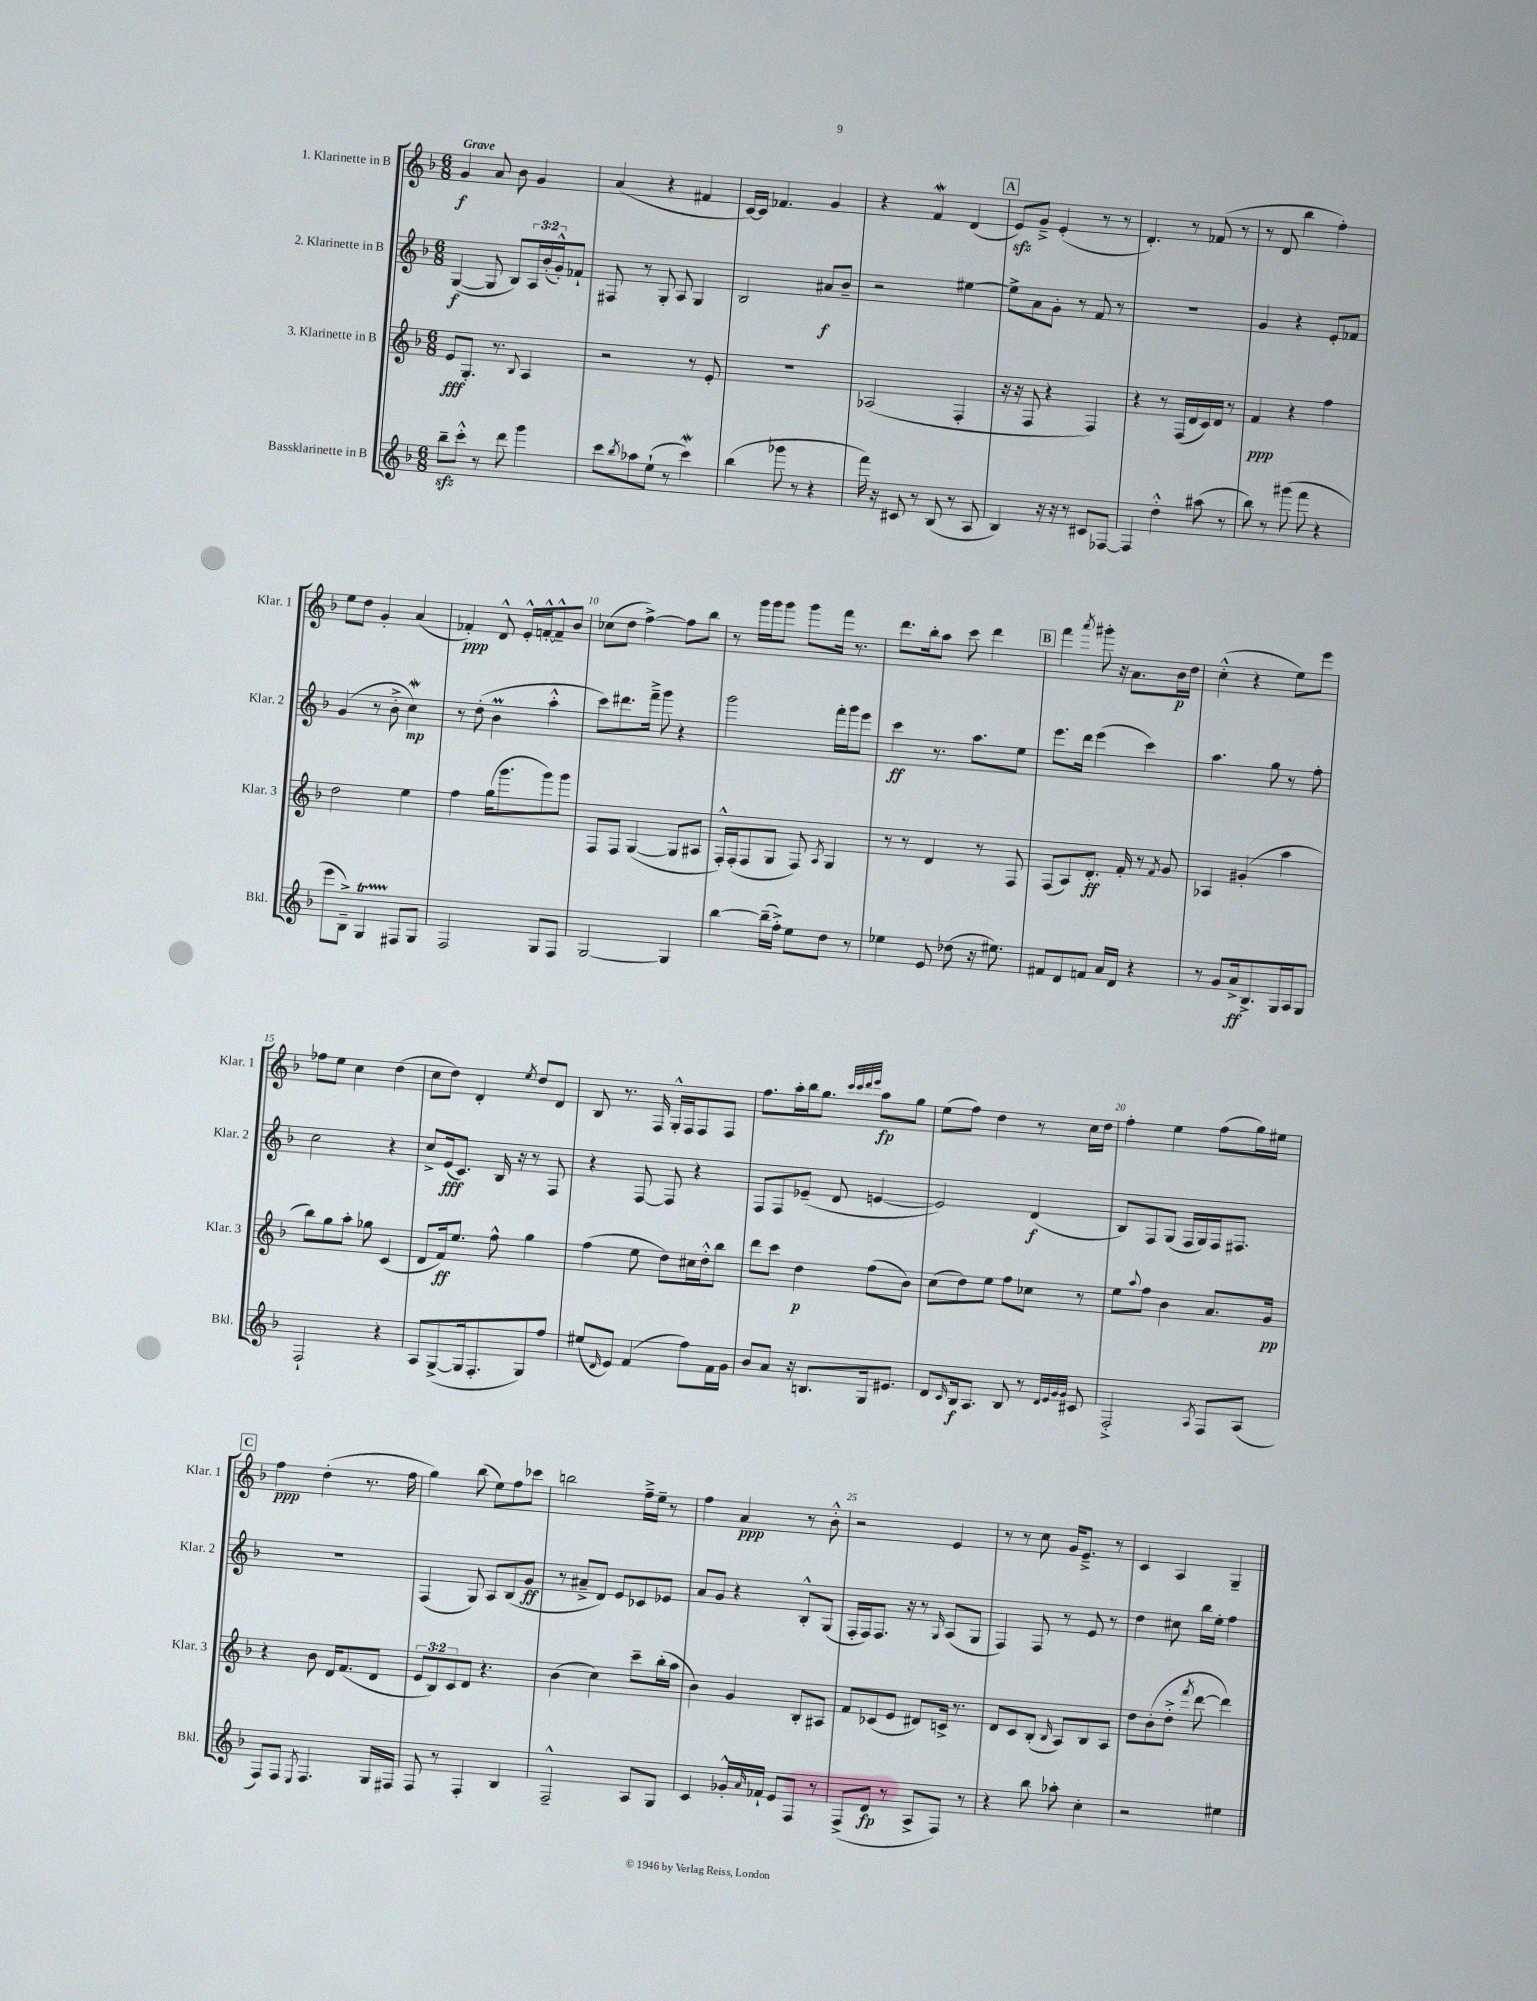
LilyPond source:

<<
\new StaffGroup <<
\new Staff = "s0" \with { instrumentName = "1. Klarinette in B" shortInstrumentName = "Klar. 1" } {
    \clef treble \key f \major \numericTimeSignature \time 6/8 \tempo "Grave"
    g'4\f a'8 bes'8 g'4 |
    a'4( r4 fis'4 |
    c'16~) c'16 fes'4. g'4 |
    r4 f'4\mordent d'4( |
    \mark \markup { \box "A" } e'8\sfz) g'8---> e'4-.( r8 r8 |
    d'4.-.) r8 fes'8( r8 |
    r8 d'8 bes''4 f''4-.) |
    e''8 d''8 g'4-. a'4( |
    fes'4-.\ppp) d'8-^ e'16-.-^ f'16~-.-^ f'8---^ bes'8 |
    ces''8( d''8 f''4~->) f''8 bes''8 |
    r8 g'''16 g'''16 g'''8 g'''8 f'''16 r8. |
    d'''8. bes''16-. a''8 c'''8 d'''4 |
    \mark \markup { \box "B" } f'''4 \acciaccatura { a'''8 } gis'''8-. r16 a'8. bes'16\p d''16 |
    c''4-.-^( r4 e''8) e'''8 |
    fes''8 e''8 c''4 d''4( |
    c''8 d''8) d'4-. \acciaccatura { e''8 } d''8 d'8 |
    bes8 r8. f16 g16-.-^ f16 f8 f8 |
    f''8. a''16-. bes''16 g''8. \grace { c'''32 c'''32 d'''32 e'''32 } a''8\fp g''8 |
    e''8( f''8) d''4 r8 c''16 d''16 |
    f''4-. e''4 f''8( g''16) eis''16 |
    \mark \markup { \box "C" } f''4\ppp d''4-.( r8. f''16 |
    g''4) bes''8( e''8) f''8 ces'''8 |
    b''2 f''16---> e''16-- r8 |
    f''4 a'4\ppp r8 bes'8-.-^ |
    r2 e'4 |
    r8 r8 c''8 g'16 e'8.---> r8 |
    c'4 a4 g4-- \bar "|." |
}
\new Staff = "s1" \with { instrumentName = "2. Klarinette in B" shortInstrumentName = "Klar. 2" } {
    \clef treble \key f \major \numericTimeSignature \time 6/8 \override Staff.TupletNumber.text = #tuplet-number::calc-fraction-text
    g4~\f( g8 bes8) \tuplet 3/2 { a16 bes'16-.( g'16-.-^) } fes'8-! |
    fis8 r8 g8-. a8 g4 |
    bes2 ais'8\f bes'8-- |
    r2 eis''4~ |
    \mark \markup { \box "A" } eis''8-> a'8 g'8-. r8 f'8 r8 |
    R2. |
    g'4 r4 e'8-. fes'8 |
    g'4( r8 bes'8-.-> c''4\mordent\mp) |
    r8 d''8-.( bes'4\prall a''4-.-^ |
    c'''8) dis'''8. f'''16---> g'''8 r4 |
    g'''2 f'''16-. g'''16 e'''8 |
    c'''4\ff r8. a''8. e''8 |
    \mark \markup { \box "B" } e'''8. d'''16 e'''4( c'''4) |
    a''4. g''8 r8 f''8-. |
    c''2 r4 |
    c''8-> e'16\fff( c'8.) bes16 r16 r8 f8 |
    r4 f8~ f8 r4 |
    f8 f8 ees'8--( d'8 e'4~ |
    e'2) d'4\f( |
    bes8) f8 g8( f16 g16) f16 fis8. |
    \mark \markup { \box "C" } R2. |
    f4( g8) a8 bes8( g'8\ff |
    r8 ais'8---> d'8) e'8 ces'8 ees'8 |
    a'8 g'8 r4 bes8-.-^ g8( |
    f16-. f16) f8. r16 r8 \grace { g16 } a8( g8 |
    f4) f8 r8 e'8 r8 |
    d''4 cis''8 bes''16 e''16-. f''4 \bar "|." |
}
\new Staff = "s2" \with { instrumentName = "3. Klarinette in B" shortInstrumentName = "Klar. 3" } {
    \clef treble \key f \major \numericTimeSignature \time 6/8 \override Staff.TupletNumber.text = #tuplet-number::calc-fraction-text
    e'8\fff g8.-. r8. \appoggiatura { bes8 } a4 |
    r2 r8 e'8-. |
    R2. |
    aes2( f4-. |
    \mark \markup { \box "A" } r16 r16 f8 r4 f4) |
    r4 r8 f16( d'16 c'16) d'16 r8 |
    f'4\ppp r4 f''4 |
    d''2 e''4 |
    f''4 g''16( g'''8. g'''8) g'''8 |
    f8 f8 g4~( g8 ais8 |
    f16-.-^) f16-.( f8 g8 f8) \acciaccatura { a8 } g4 |
    r8 r8 d'4 r8 f8 |
    \mark \markup { \box "B" } f8( a8) d'8.-.\ff f'16-. r8 \acciaccatura { f'8 } g'8 |
    aes4 gis'4-.( a''4 |
    bes''8) g''8 a''8-. ges''8 c'4( |
    d'8 f'16\ff) e''8. f''8-^ g''4 |
    f''4( e''8 d''8) cis''16 d''16-.-^ bes''8 |
    d'''8 c'''8 d''4\p f''8( bes'8) |
    c''8( d''8) e''8 f''8 ces''8 r8 |
    e''8 \appoggiatura { a''8 } f''8 bes'4 a'8. g'16\pp |
    \mark \markup { \box "C" } r4 bes'8 d'16 f'8.( d'8 |
    \tuplet 3/2 { e'8 bes8) c'8 } d'8 r4. |
    bes'4( c''4) c'''8-- bes''16-.( a''16 |
    bes'4) g'4 bes8-. ais8 |
    f'8 ces'8( e'8 dis'8) c'16-> r8. |
    d'8 c'8 bes8-.( \grace { bes16 } a8) bes8 a8 |
    d''8 bes'8-.( d''8-.-> \acciaccatura { f'''8 } d'''8~ d'''4) \bar "|." |
}
\new Staff = "s3" \with { instrumentName = "Bassklarinette in B" shortInstrumentName = "Bkl." } {
    \clef treble \key f \major \numericTimeSignature \time 6/8
    bes''8--\sfz c'''8-.-^ r8 d'''8 g'''4 |
    c'''8 \acciaccatura { bes''8 } aes''8 e''8-!( r8 c'''4\mordent) |
    bes''4( ges'''8 r8 r4 |
    f'''16) r16 cis'8 r8 bes8( r8 a8 |
    \mark \markup { \box "A" } bes4) r16 r16 r8 cis'8 fes8~ |
    fes4 d''4-.-^ ais''8( r8 |
    bes''8) r8 gis'''8( f'''8 r4 |
    e'''8 bes8--->) g4\startTrillSpan fis8\stopTrillSpan g8 |
    f2 g8 f8 |
    g2~ g4 |
    bes''4~ bes''16--( f''16-.->) e''8 d''8 r8 |
    ees''4 e'8 des''8( r16 eis''8.) |
    \mark \markup { \box "B" } fis'8 d'8 f'8 a'16 d'16 r4 |
    r8 g'8 a'16->\ff bes8.-> g16 a16 g8 |
    f2-! r4 |
    a8 g8~->( g16 f8.-. g8) f''8 |
    eis''8( \grace { d'16 } e'8) f'4( f''8) f'16 g'16 |
    bes'8 a'8 r16 b8. g16 eis'8. |
    d'8 \grace { c'16 } bes16\f a8. bes8 r8 \grace { d'32 e'32 g'32 g'32 } cis'8 |
    f2-.-> \acciaccatura { a8 } f8 a8( |
    \mark \markup { \box "C" } f8) f8 \acciaccatura { e8 } f4. g16 fis16 |
    f8 r8 f4-. bes4 |
    f2---^ a8 g8 |
    c'4 ges'16-.-^ \grace { a'16 } fes'16-! e'8 f8 r8 |
    f8->( d'8\fp r8 a8-> f8) r8 |
    r4 bes''8 aes''8-. c''4-. |
    r2 eis''4 \bar "|." |
}
>>
>>
\layout { \context { \Score \override BarNumber.break-visibility = ##(#f #t #t) barNumberVisibility = #(every-nth-bar-number-visible 5) } }
